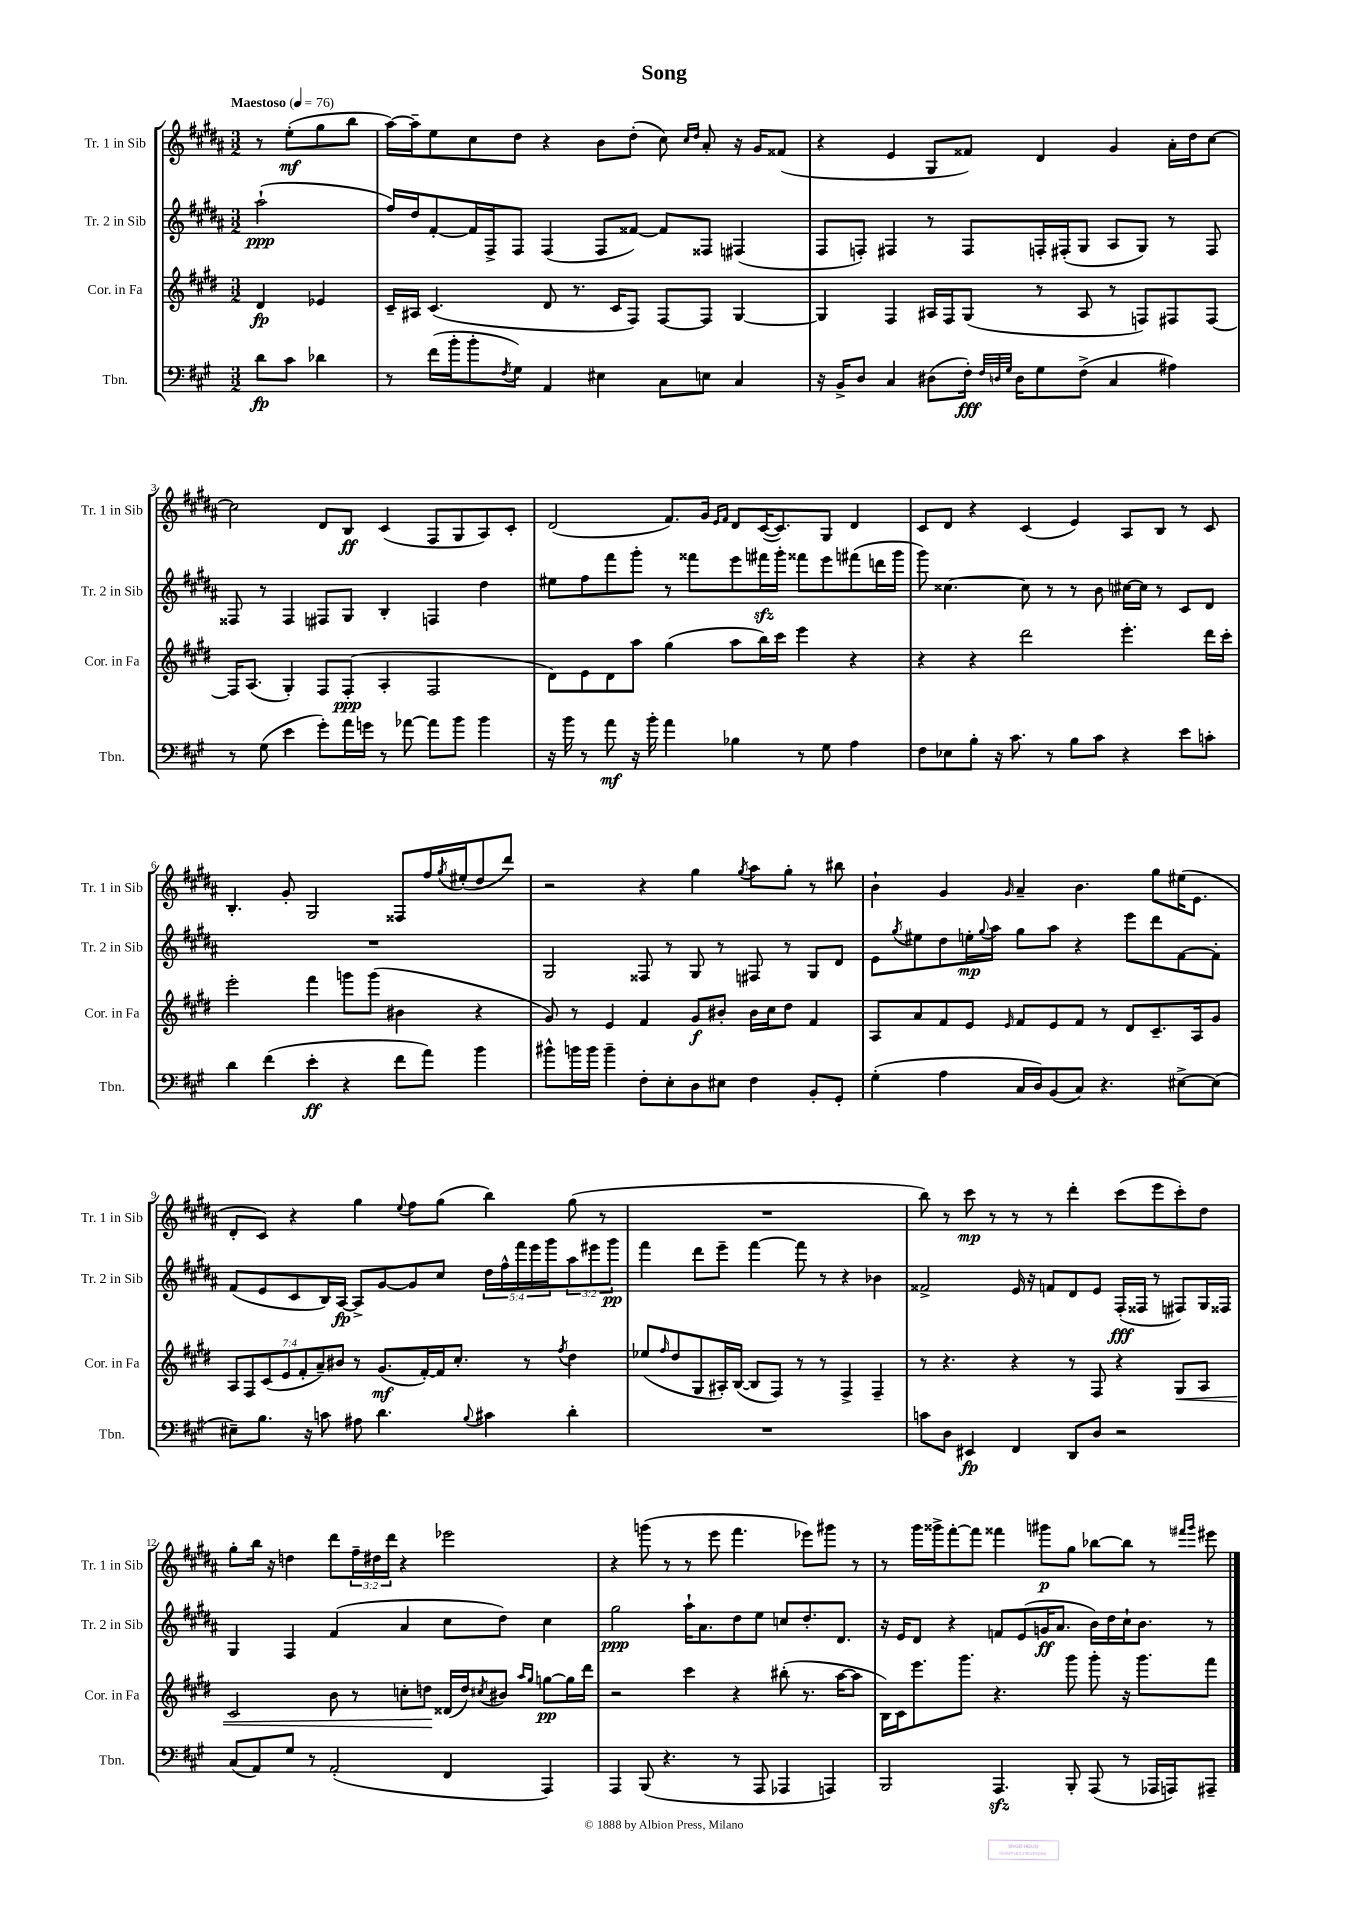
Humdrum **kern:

**kern	**kern	**kern	**kern
*staff4	*staff3	*staff2	*staff1
*clefF4	*clefG2	*clefG2	*clefG2
*k[f#c#g#]	*k[f#c#g#d#]	*k[f#c#g#d#a#]	*k[f#c#g#d#a#]
*M3/2	*M3/2	*M3/2	*M3/2
*MM76	*MM76	*MM76	*MM76
8d	4d#	(2aa#`	8r
8c#	.	.	(8ee'
4d-	4e-	.	8gg#
.	.	.	8bb
=	=	=	=
8r	16c#~	16ff#)	[16aa#)
.	16A#	16dd#	16aa#~]
(16f#	(4.c#	[8f#'	8ee
16b'	.	.	.
8b'	.	16f#]	8cc#
.	.	16F#^	.
8qF#	.	.	.
8G#)	.	8F#	8dd#
4AA	8d#	(4F#	4r
.	8.r	.	.
4E#	.	8F#	8b
.	16c#	.	.
.	8F#)	[8f##)	(8dd#'
8C#	[8F#	8f##]	8cc#)
.	.	.	16qqcc#
.	.	.	16qqdd#
8E	8F#]	8F##	8a#'
4C#	[4G#	(4F#	16r
.	.	.	16g#
.	.	.	(8f##
=	=	=	=
16r	4G#]	8F#	4r
16BB^	.	.	.
8D	.	8F')	.
4C#	4F#	4F#	4e
(8D#	16A#	8r	8G#
.	16F#	.	.
16F#')	(8G#	8F#	8f##)
32qqF#	.	.	.
32qqD	.	.	.
32qqG#	.	.	.
16D	.	.	.
8G#	8r	16F'	4d#
.	.	(16F#'	.
(8F#^	8A#	8G#	.
4C#	8r	8A#	4g#
.	8F)	8G#)	.
4A#)	8F#	8r	16a#'
.	.	.	16dd#
.	[8F#	8F#	[8cc#
=	=	=	=
8r	16F#]	8F##	2cc#]
.	(8.A	.	.
(8G#	.	8r	.
4e	4G#')	4F##	.
8g#')	8F#	8F#	8d#
16a	(8F#'	8G#	8B
16g	.	.	.
8r	4A'	4B'	(4c#
[8a-	.	.	.
8a-]	2F#	4F	8F#
8b	.	.	8G#
4b	.	4dd#	8A#)
.	.	.	8c#'
=	=	=	=
16r	8d#)	8ee#	(2d#
16b	.	.	.
8r	8e	8ff#	.
8a	8d#	8fff#	.
16r	8aa	8ggg#'	.
16b'	.	.	.
4a	(4gg#	8r	8.f#)
.	.	8fff##	.
.	.	.	16g#
.	.	.	16qqe
.	.	.	16qqf#
4B-	8aa	8eee	8d#
.	16bb)	16fff#	([16c#
.	16ccc#	16ggg#'	8.c#])
8r	4eee	8fff##	.
8G#	.	8eee	8G#
4A	4r	(8fff#	4d#
.	.	16ddd	.
.	.	16ggg#	.
=	=	=	=
8F#	4r	8ggg#)	8c#
8E-	.	[4.cc##	8d#
8B'	4r	.	4r
16r	.	.	.
8.c#	.	.	.
.	2ddd#	8cc##]	(4c#
8r	.	8r	.
8B	.	8r	4e)
8c#	.	8b	.
4r	4.eee'	[16cc#	8A#
.	.	16cc#]	.
.	.	8r	8B
8e	.	8c#	8r
8c'	16ddd#	8d#	8c#
.	16ccc#'	.	.
=	=	=	=
4d	2eee'	1.r	4.B'
(4f#	.	.	.
.	.	.	8g#'
4e'	4fff#	.	2G#
4r	8ggg	.	.
.	(8ggg	.	.
8f#	4b#	.	8F##
8a)	.	.	16ff#
.	.	.	8qgg#
.	.	.	(16ee#'
4b	4r	.	8dd#
.	.	.	8ddd#)
=	=	=	=
8b#^^	8g#)	2G#	2r
16b	8r	.	.
16b	.	.	.
4b~	4e	.	.
8F#'	4f#	8F##	4r
8E'	.	8r	.
8D	8g#	8G#	4gg#
8E#	8b#'	8r	.
.	.	.	8qgg#
4F#	16b#	8F#	8aa#
.	16cc#	.	.
.	8dd#	8r	8gg#'
8BB'	4f#	8G#	8r
8GG#'	.	8d#	8bb#
=	=	=	=
(4G#'	8A	8e	4b`
.	.	8qgg#	.
.	8a	8ee#	.
4A	8f#	8dd#	4g#
.	8e	16ee'	.
.	.	8qqgg#	.
.	.	16aa#	.
.	16qqe	.	16qqg#
16C#	8f#	8gg#	4a#~
16D)	.	.	.
(8BB	8e	8aa#	.
8C#)	8f#	4r	4.b
4.r	8r	.	.
.	8d#	8eee	.
.	8.c#~	8ddd#	8gg#
[8E#^	.	[8f#	(16ee#
.	16A	.	8.e
(8E#]	8g#	8f#']	.
=	=	=	=
8E#~)	14A	(8f#	8d#'
.	14F#	.	.
8.B	.	8e	8c#)
.	(14c#	.	.
.	14e	.	.
.	.	8c#	4r
.	14f#'	.	.
16r	.	.	.
.	14a~)	.	.
8c	.	16B)	.
.	14b#	.	.
.	.	[16A#	.
8A#	8r	8A#^]	4gg#
4.d	(8.g#	[8g#	.
.	.	.	8qqee
.	.	8g#]	8ff#
.	[16f#')	.	.
.	16f#]	8cc#	(8gg#
.	8.cc#'	.	.
8qqB	.	.	.
4c#	.	20dd#	4bb)
.	.	20ff#^^	.
.	.	20fff#	.
.	8r	.	.
.	.	20eee	.
.	.	20ggg#	.
.	8qff#	.	.
4d'	4dd#	12aa#	(8gg#
.	.	12eee#	.
.	.	.	8r
.	.	12ggg#	.
=	=	=	=
1.r	(8ee-	4fff#	1.r
.	16qqff#	.	.
.	8dd#	.	.
.	8G#	8ddd#	.
.	16A#')	8eee~	.
.	([16B	.	.
.	8B]	[4fff#	.
.	8F#)	.	.
.	8r	8fff#]	.
.	8r	8r	.
.	4F#^	4r	.
.	4F#~	4b-	.
=	=	=	=
8c	8r	2f##^	8bb)
8D	4.r	.	8r
4EE#	.	.	8ccc#
.	.	.	8r
4FF#	4r	16e	8r
.	.	16r	.
.	.	8f	8r
8DD	8r	8d#	4ddd#'
8D	8F#	8e	.
2r	4r	(16F#'	(8ccc#
.	.	16F##	.
.	.	8r	8eee
.	8G#	8F#)	8ccc#')
.	8A	16G#	8dd#
.	.	16F##	.
=	=	=	=
(8C#	2c#	4G#	8gg#'
8AA)	.	.	16bb
.	.	.	16r
8G#	.	4F#	4dd
8r	.	.	.
(2AA'	8b	(4f#	8ddd#
.	8r	.	24ff#~
.	.	.	24dd#
.	.	.	24ddd#
.	8cc'	4a#	4r
.	8dd	.	.
4FF#	(16d##	8cc#	2eee-
.	16dd)	.	.
.	8qcc#	.	.
.	8b#	8dd#)	.
.	16qqaa	.	.
.	16qqgg#	.	.
4AAA)	[8gg	4cc#	.
.	16gg]	.	.
.	16ddd#	.	.
=	=	=	=
4AAA	2r	2gg#	4r
(8BBB	.	.	(8ggg
4.r	.	.	8r
.	4ccc#	16aa#`	8r
.	.	8.a#	.
.	.	.	8eee
8r	4r	8dd#	4.fff#
8AAA	.	8ee	.
4AAA-	(8bb#'	8cc	.
.	8.r	8.dd#'	8eee-)
4AAA)	.	.	8ggg#
.	[16aa	8.d#	.
.	8aa]	.	8r
=	=	=	=
2BBB	16B)	16r	8r
.	16c#	16e	.
.	8.eee	8d#	16ggg#
.	.	.	16ggg##^
.	.	4r	[8fff#'
.	8.ggg#	.	.
.	.	.	8fff#]
4.AAA	4.r	8f	4fff##
.	.	(8e	.
.	.	16g	8ggg#
.	.	8.a#	.
8BBB'	8ggg#	.	8gg#
(8AAA	8ggg#'	16b)	[8bb-
.	.	16dd#	.
8r	16r	16cc#`	8bb-]
.	8.ggg#	8.b	.
16AAA-	.	.	8r
16AAA)	.	.	.
.	.	.	16qqfff#
.	.	.	16qqggg#
8AAA#~	8fff#	8r	8eee#
==	==	==	==
*-	*-	*-	*-
